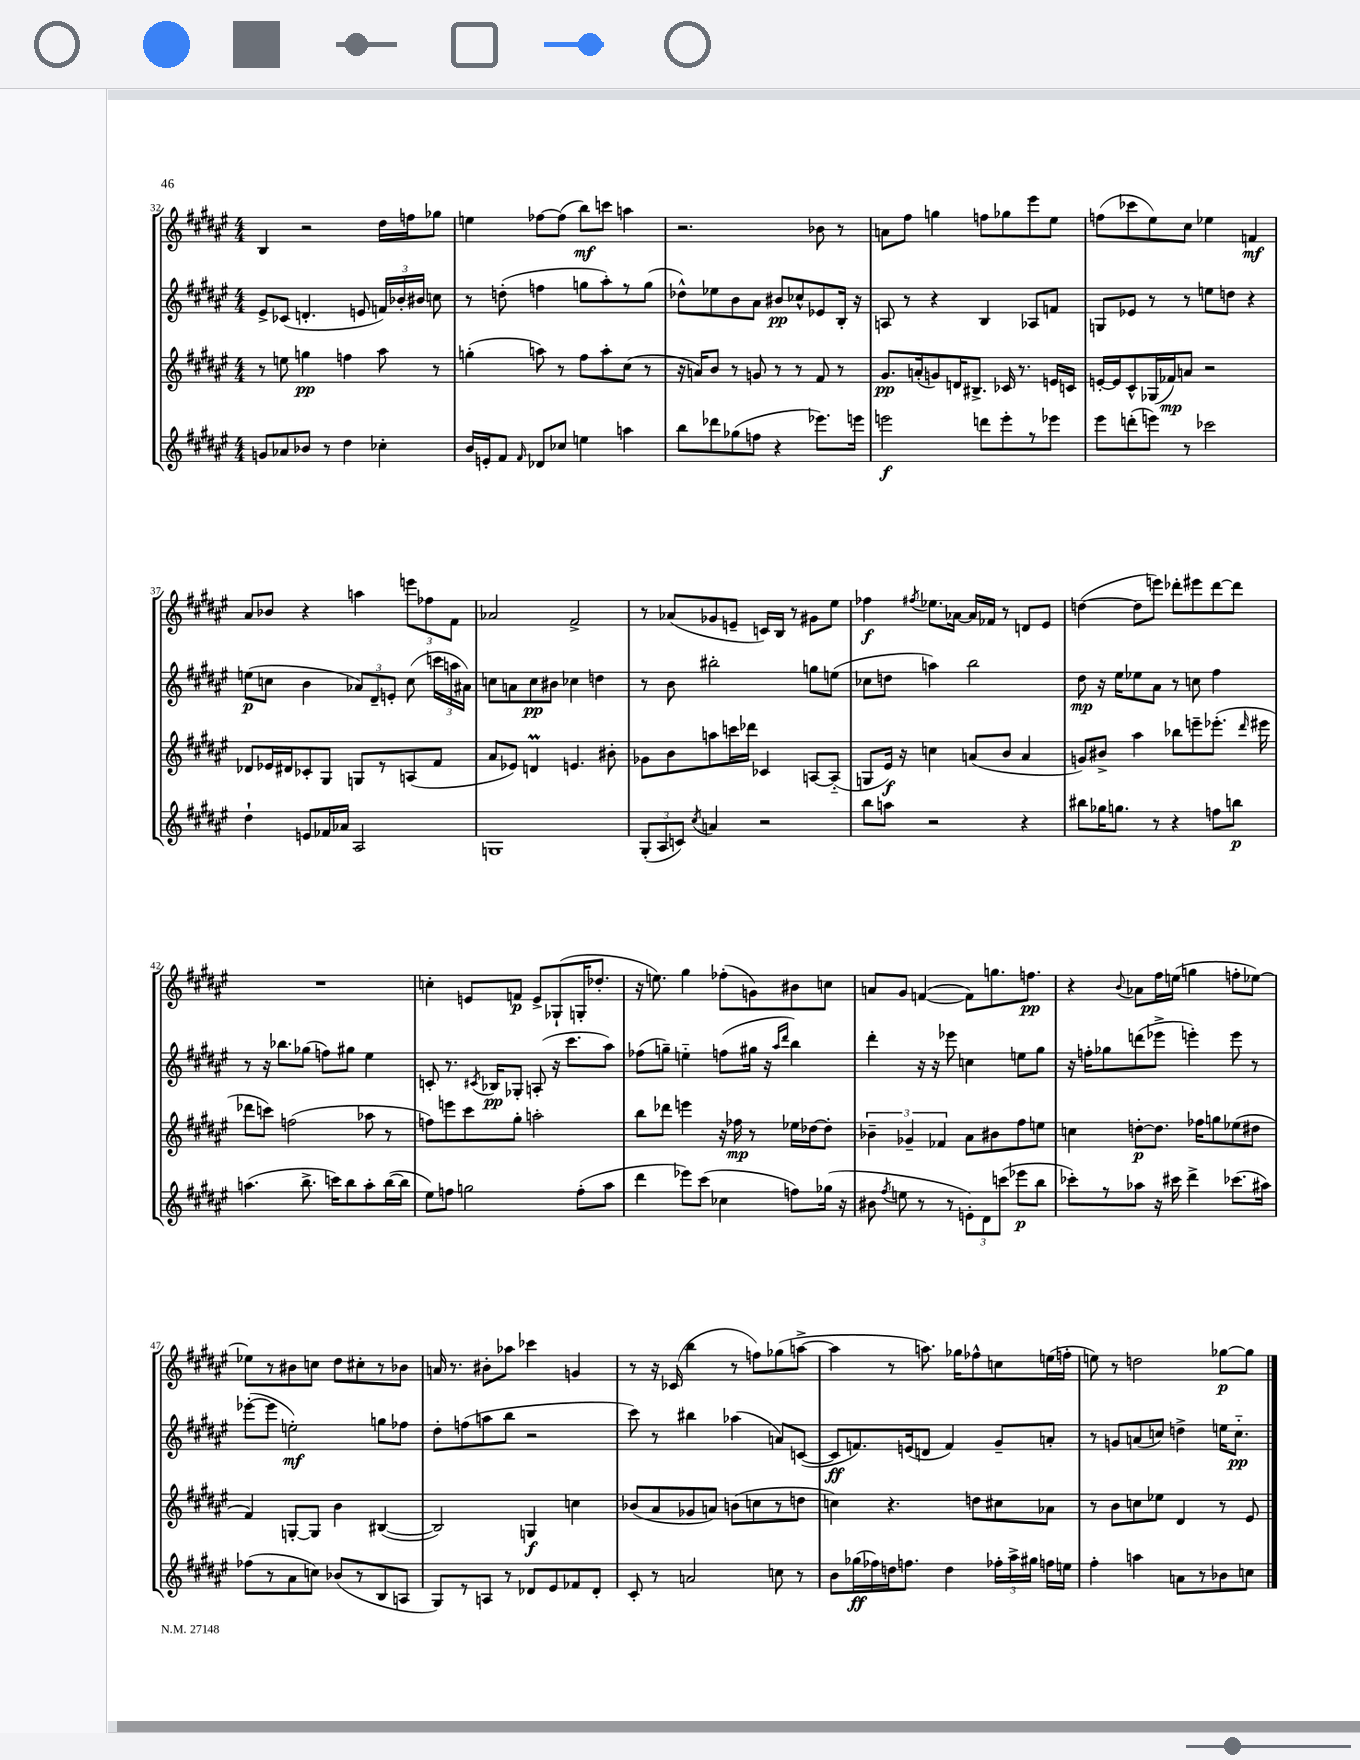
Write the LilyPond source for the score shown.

<<
\new StaffGroup <<
\new Staff = "s0" {
    \clef treble \key fis \major \numericTimeSignature \time 4/4
    \autoBeamOff b4 r2 dis''16[ f''16 ges''8] |
    e''4 fes''8[~ fes''8]( b''8[\mf) c'''8] a''4 |
    r2. bes'8 r8 |
    a'8[ fis''8] g''4 f''8[ ges''8 eis'''8 eis''8] |
    f''8[( ces'''8 eis''8) cis''8] ees''4 f'4\mf |
    ais'8[ bes'8] r4 a''4 \tuplet 3/2 { e'''8[ fes''8 fis'8] } |
    aes'2 fis'2-> |
    r8 aes'8[( ges'8 e'8]-- c'16[) b16] r8 gis'8[ eis''8] |
    fes''4\f \acciaccatura { fis''8 } ees''8.[ aes'16]~ aes'16[ fes'16] r8 d'8[ eis'8] |
    d''4~( d''8[ e'''8]) des'''8[-. eis'''8 des'''8~ des'''8] |
    R1 |
    c''4-. e'8[ f'8]\p e'8[-> ges8-!( g16-. des''8.]-. |
    r16 e''8.) gis''4 fes''8[-.( g'8) bis'8 c''8] |
    a'8[ gis'8] f'4~( f'8[) g''8. f''8.]\pp |
    r4 \appoggiatura { b'8 } aes'8[ fis''16 e''16]( g''4 f''8[-. ees''8]~) |
    ees''8[ r8 bis'8 c''8] dis''8[ cis''8-. r8 bes'8] |
    a'16 r8. bis'8[-. aes''8] ces'''4 g'4 |
    r8 r16 ces'16( b''4 r8 f''8[) ges''8( a''8]~-> |
    a''4 r8 a''8.) ges''16[ fes''8-^ c''8 e''16( f''16]-. |
    e''8) r8 d''2 ges''8[~\p ges''8] \bar "|." |
}
\new Staff = "s1" {
    \clef treble \key fis \major \numericTimeSignature \time 4/4
    \autoBeamOff eis'8[-> ces'8]( d'4.-. e'8 \tuplet 3/2 { f'16[) bes'16-. bis'16] } c''8 |
    r8 d''8-.( f''4 g''8[ ais''8-.) r8 g''8]( |
    des''8[-^) ees''8 b'8 ais'8] bis'8[\pp ces''8-^ ees'8 b16]-. r16 |
    a8 r8 r4 b4 aes8[ f'8] |
    g8[ ees'8] r8 r8 e''8[ d''8] r4 |
    e''8[\p( c''8] b'4 \tuplet 3/2 { aes'8[) dis'8-- e'8]-. } c''8( \tuplet 3/2 { c'''16[ a''16 ais'16]) } |
    c''8[ a'8 c''8\pp bis'8] ces''4 d''4 |
    r8 b'8 bis''2-. g''8[ e''8]( |
    ces''8[ d''8] a''4) b''2 |
    dis''8\mp r16 eis''16[ ees''8 ais'8] r8 c''8 fis''4 |
    r8 r16 bes''8.[ ges''8]( f''8[) gis''8] eis''4 |
    c'8-. r8. \acciaccatura { cis'8 } bes16[\pp ges8]-. a8-.( r16 cis'''8.[ ais''8]) |
    fes''8[( g''8]--) e''4-_ f''8[( gis''16] r16 \grace { ais''16[ dis'''16] } b''4) |
    dis'''4-. r16 r16 ees'''8 c''4 e''8[ gis''8] |
    r16 f''16[-. ges''8 d'''8( ees'''8]-> e'''4-.) e'''8 r8 |
    ees'''8[~-.( ees'''8] e''2-.\mf) g''8[ fes''8] |
    dis''8[-. f''8( a''8 b''8] r2 |
    cis'''8) r8 bis''4 aes''4( a'8[) c'8]~( |
    c'8[\ff f'8.) e'16( d'8] f'4) gis'8[-- a'8]-. |
    r8 g'8[ a'8( c''8]) d''4-> e''16[ c''8.]-_\pp \bar "|." |
}
\new Staff = "s2" {
    \clef treble \key fis \major \numericTimeSignature \time 4/4
    \autoBeamOff r8 e''8 g''4\pp f''4 ais''8 r8 |
    g''4-.( a''8) r8 fis''8[ a''8-. cis''8]( r8 |
    r16 a'16[) b'8] r8 g'8 r8 r8 fis'8 r8 |
    gis'8.[\pp a'16-.( g'8) d'16 bis8.]-> ces'16 r8. e'16[ c'16] |
    e'16[~-. e'16 cis'8-^ ges16( fes'16\mp) a'8] r2 |
    des'8[ ees'16 dis'16 ces'8-. gis8] g8[ r8 a8( fis'8] |
    ais'8[ ees'8]) d'4\prall e'4. bis'8-. |
    ges'8[ b'8 a''8 c'''16 des'''16] ces'4 a8[~ a8]-_( |
    g8[ eis'16]\f) r16 c''4 a'8[( b'8] a'4 |
    g'8[) bis'8]-> ais''4 bes''8[ e'''8-- ees'''8.]-.( \grace { dis'''16 } eis'''16 |
    des'''8[ c'''8]) f''2( aes''8 r8 |
    f''8[) e'''8 cis'''8 gis''8]-. a''2-. |
    b''8[ des'''8] e'''4 r16 fes''16\mp r8 ees''16[ des''16~ des''8]-. |
    \tuplet 3/2 { bes'4-- ges'4-- fes'4 } ais'8[ bis'8 fis''8 e''8] |
    c''4 d''8[~-.\p d''8.] fes''16[ g''8 ees''8( dis''8] |
    fis'4) g8[~-. g8] b'4 bis4~( |
    bis2) g4\f c''4 |
    bes'8[( ais'8 ges'8 a'8]) b'8[( c''8 r8 d''8] |
    c''4) r4. d''8[ cis''8 aes'8] |
    r8 b'8[ c''8 ees''8] dis'4 r8 eis'8 \bar "|." |
}
\new Staff = "s3" {
    \clef treble \key fis \major \numericTimeSignature \time 4/4
    \autoBeamOff g'8[ aes'8 bes'8] r8 dis''4 ces''4-. |
    b'16[ e'16-. fis'8] \grace { fis'16 } des'8[ ces''8] e''4 a''4 |
    b''8[ des'''8 ges''8( f''8] r4 ees'''8.[) e'''16] |
    e'''2\f d'''8[ e'''8-. r8 ees'''8] |
    eis'''8[ d'''8-.( e'''8]) r8 ces'''2 |
    dis''4-! e'8[ fes'16 aes'16] ais2 |
    g1 |
    \tuplet 3/2 { gis8[-.( ais8 c'8]) } \acciaccatura { cis''8 } a'4 r2 |
    b''8[ a''8] r2 r4 |
    bis''8[ ges''16 g''8.] r8 r4 f''8[ b''8]\p |
    a''4.( b''8.-> c'''16[) b''8 a''8-. b''16~( b''16] |
    eis''8[) f''8] g''2 f''8[-.( ais''8] |
    dis'''4 ees'''8[) cis'''8]( ces''4 f''8[) ges''16]( r16 |
    bis'8 \acciaccatura { fis''8 } e''8 r8 r8 \tuplet 3/2 { e'8[-.) dis'8 c'''8]( } ees'''8[\p b''8] |
    ces'''8[-.) r8 aes''8] r16 cis'''16 dis'''4-> ces'''8.[( ais''16]) |
    fes''8[( r8 ais'8 c''8]) bes'8[( r8 b8 a8] |
    gis8[) r8 a8] r8 des'8[ eis'8 fes'8 des'8]-. |
    cis'8-. r8 a'2 c''8 r8 |
    b'8[ ges''16\ff( fes''16) d''16 f''8.] d''4 \tuplet 3/2 { fes''16[-. ais''16-> gis''16] } f''16[ e''16] |
    fis''4-. a''4 a'8[ r8 bes'8 c''8] \bar "|." |
}
>>
>>
\layout { \context { \Score currentBarNumber = #32 } }
